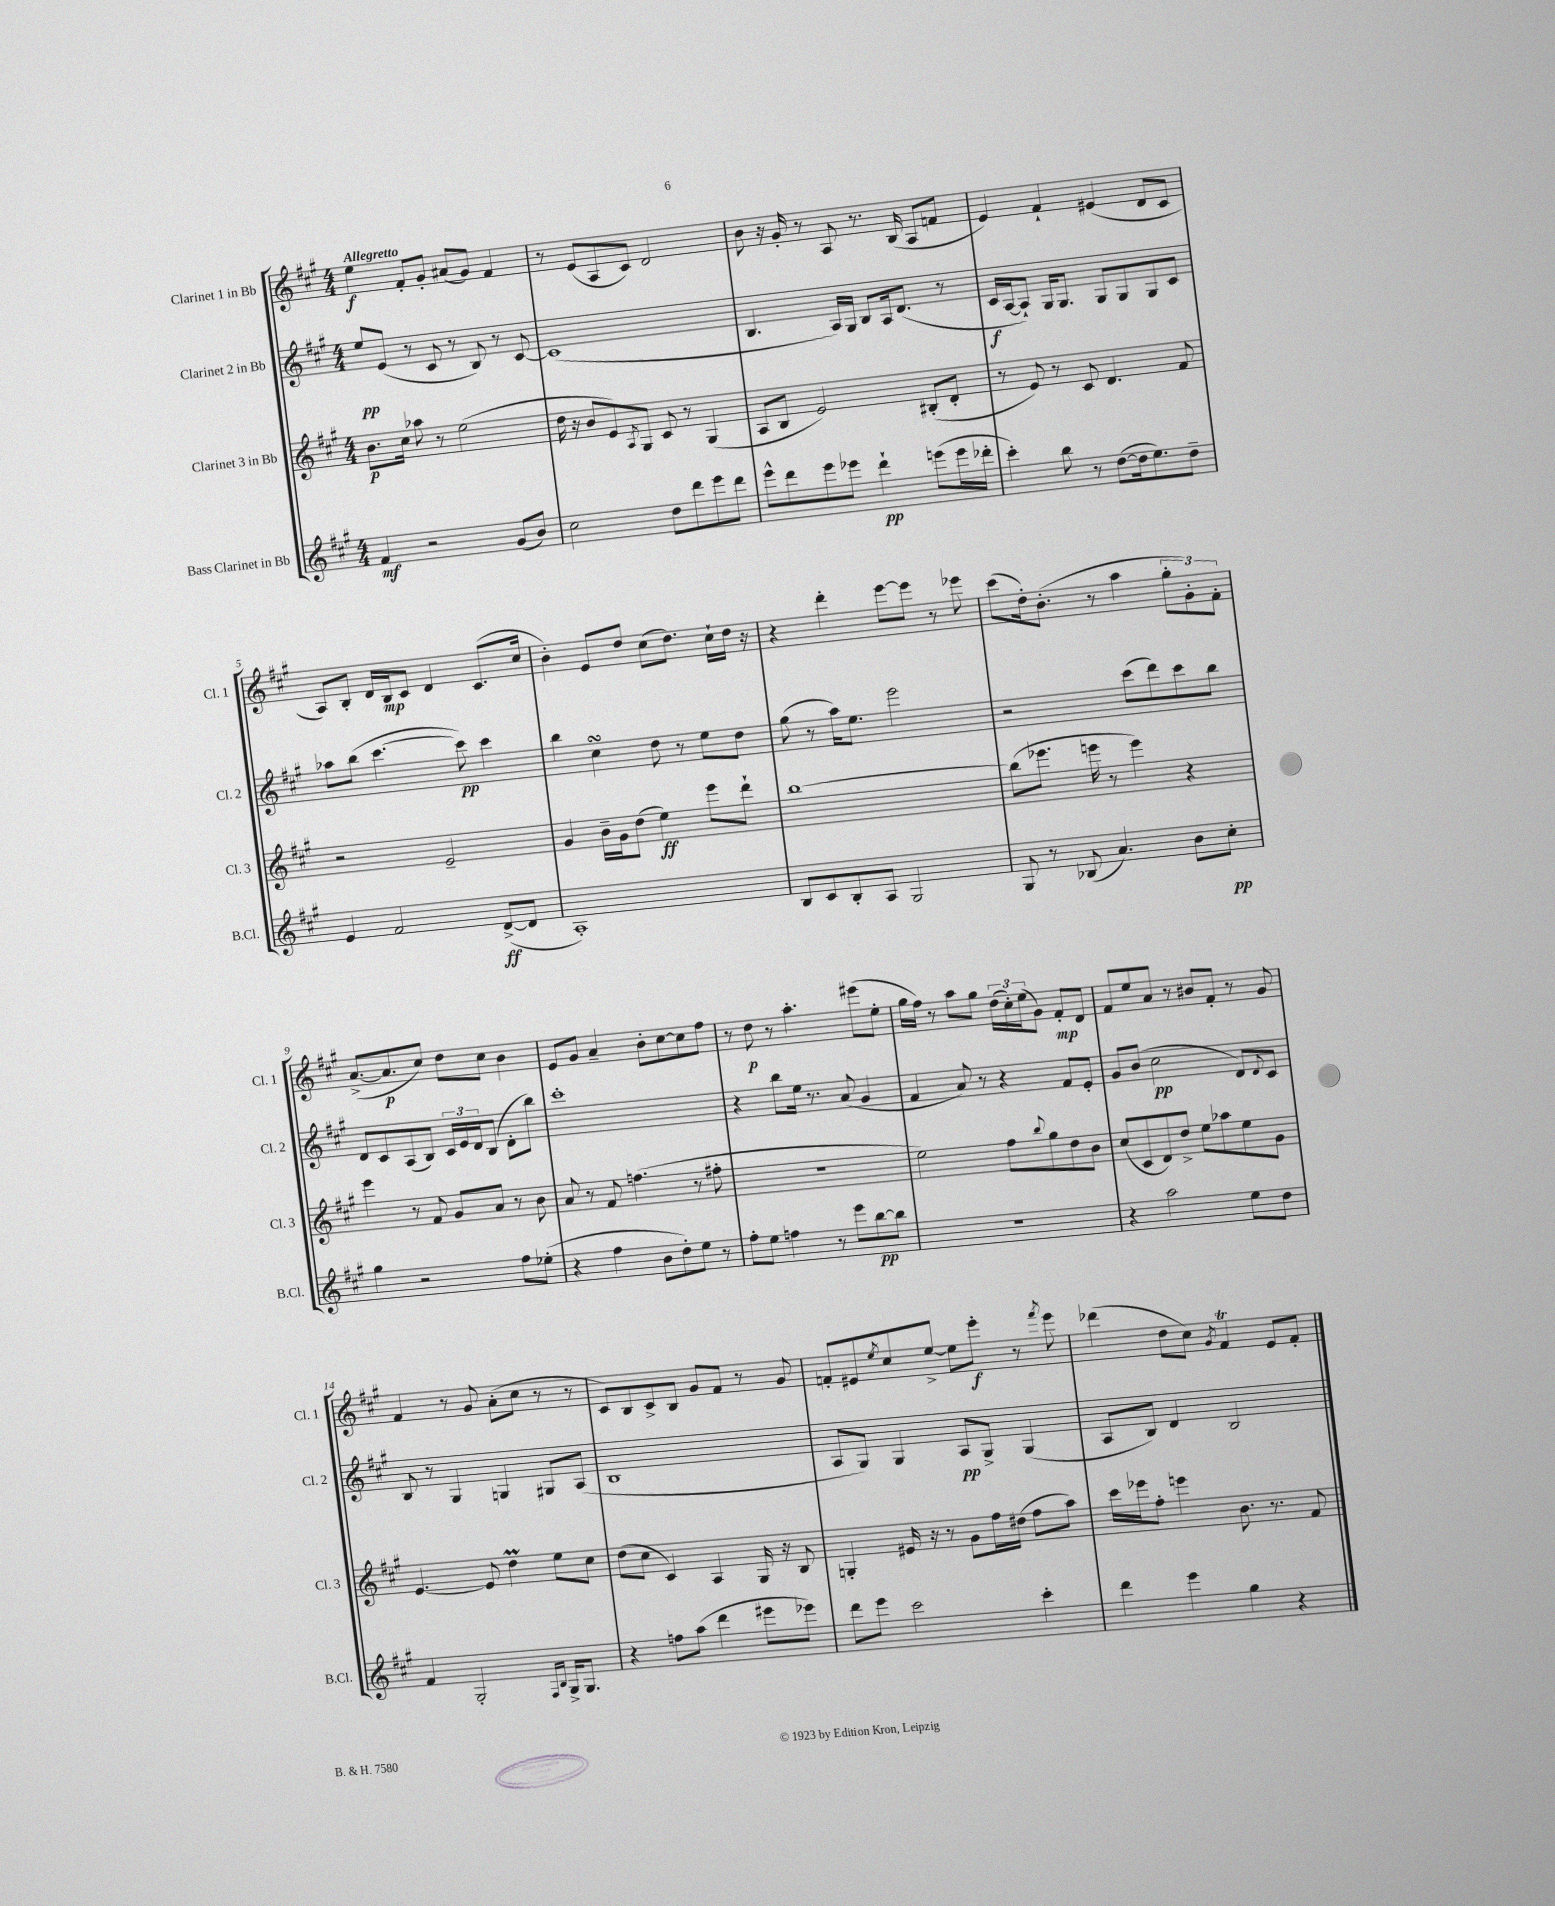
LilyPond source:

<<
\new StaffGroup <<
\new Staff = "s0" \with { instrumentName = "Clarinet 1 in Bb" shortInstrumentName = "Cl. 1" } {
    \clef treble \key a \major \numericTimeSignature \time 4/4 \tempo "Allegretto"
    e''4\f fis'8-. gis'8-. ais'8( gis'8) fis'4 |
    r8 e'8( a8 cis'8) d'2 |
    b'8 r16 gis'16-. r8 a8 r8. b16( a8 f'8 |
    e'4) fis'4-! eis'4( d'8 cis'8 |
    a8) b8-. d'16 b16\mp cis'8 d'4 cis'8.( cis''16 |
    b'4-.) e'8 d''8 cis''8( d''8.) cis''16-! d''16 r16 |
    r4 d'''4-. e'''8~ e'''8 r8 ees'''8 |
    cis'''8( d''16-.) b'8.-.( r8 a''4 \tuplet 3/2 { gis''8-. gis'8-.) fis'8-. } |
    a'8.~->( a'8.\p cis''8) d''8 cis''8 b'4 |
    e'8 gis'8 a'4-- b'8-. cis''8~ cis''8 fis''8 |
    r8 d''8\p r8 a''4.-. eis'''8( e''8-. |
    gis''16 fis''16) r8 a''8 gis''8 \tuplet 3/2 { d''16( cis''16-.) e''16( } gis'8) fis'8-.\mp d'8 |
    fis'8 e''8 a'8 r8 bis'8 fis'8-. r8 gis'8 |
    fis'4 r8 gis'8 a'8-.( cis''8 r8 r8 |
    cis'8) b8 cis'8-> b8 gis'8 fis'8 r8 gis'8 |
    f'8-. eis'8 \acciaccatura { e''8 } cis''8 e''8~-> e''8 e'''8-.\f r8 \acciaccatura { fis'''8 } e'''8 |
    des'''4( d''8 cis''8) \acciaccatura { gis'8 } fis'4\trill e'8 fis'8-. \bar "|." |
}
\new Staff = "s1" \with { instrumentName = "Clarinet 2 in Bb" shortInstrumentName = "Cl. 2" } {
    \clef treble \key a \major \numericTimeSignature \time 4/4
    e''8\pp e'8( r8 cis'8 r8 b8) r8 cis'8~ |
    cis'1( |
    b4. a16) gis16 b8 a16 d'8.( r8 |
    cis'16\f a16~ a8-!) gis16 gis8. gis8 gis8 gis8 cis'8 |
    aes''8 b''8( cis'''4.~ cis'''8\pp) cis'''4 |
    b''4 cis''4\turn d''8 r8 e''8 d''8 |
    gis''8( r8 a''16) e''8. e'''2 |
    r2 cis'''8( d'''8) cis'''8 b''8 |
    d'8 cis'8 a8( b8) \tuplet 3/2 { cis'16 e'16 d'16 } b8( d'8-. b''8) |
    cis'''1-. |
    r4 b''8 e''16 r8. a'8( gis'4 |
    fis'4 a'8) r8 r4 fis'8 e'8-. |
    gis'8 b'8( cis''2\pp d'8) \appoggiatura { d'8 } cis'8 |
    b8 r8 gis4 g4 gis8 a8( |
    b1 |
    a8 gis8) gis4 a8\pp gis8-> gis4( |
    a8 b8) d'4 b2 \bar "|." |
}
\new Staff = "s2" \with { instrumentName = "Clarinet 3 in Bb" shortInstrumentName = "Cl. 3" } {
    \clef treble \key a \major \numericTimeSignature \time 4/4
    b'8.\p cis''16 aes''8 r8 e''2( |
    d''16 r16 b'8 e'8) \acciaccatura { a8 } gis8 cis'8 r8 gis4( |
    a8 b8 e'2) bis8-.( d'8-. |
    r8 e'8) r8 cis'8 d'4. fis'8 |
    r2 e'2-- |
    gis'4 b'16-- gis'16 d''8( e''4\ff) e'''8 d'''8-! |
    b''1~ |
    b''8( ees'''8. e'''16 r8 e'''4) r4 |
    e'''4 r8 fis'8 gis'8 a'8 r8 b'8 |
    a'8 r8 fis'8 f''4.( r8 fis''8-. |
    R1 |
    e''2) fis''8 \appoggiatura { b''8 } gis''8 d''8 b'8 |
    cis''8( cis'8 d'8) d''8-> e''8 aes''8 e''8 gis'8 |
    e'4.~ e'8 d''4\prall e''8 cis''8 |
    d''8( cis''8 cis'4) a4 gis16 r16 b8 |
    g4-. eis'16 r16 r8 gis'8 fis''16 dis''16( fis''8 a''8) |
    cis'''16 ees'''16 fis''8-. e'''4 b'8. r8. fis'8 \bar "|." |
}
\new Staff = "s3" \with { instrumentName = "Bass Clarinet in Bb" shortInstrumentName = "B.Cl." } {
    \clef treble \key a \major \numericTimeSignature \time 4/4
    fis'4\mf r2 gis'8( b'8) |
    cis''2 d''8 d'''8 e'''8 d'''8 |
    e'''8-^ d'''8 e'''8 ees'''8 d'''4-!\pp e'''8( e'''16 des'''16-. |
    cis'''4-.) b''8 r8 d''8~( d''16 e''8.) d''8-- |
    e'4 fis'2 d'8~->\ff( d'8 |
    a1-.) |
    b8 cis'8 b8-. a8 gis2 |
    gis8 r8 bes8( a'4.) b'8 cis''8-.\pp |
    gis''4 r2 fis''8 ees''8-.( |
    r4 fis''4 b'8 d''8-.) e''8 r8 |
    fis''8-. e''8 f''4 r8 e'''8 b''8~\pp b''8 |
    R1 |
    r4 a''2 e''8 d''8 |
    fis'4 gis2-. \grace { fis16 b16 } gis16-> gis8. |
    r4 f''8 a''8( d'''4 eis'''8 ees'''8) |
    d'''8 e'''8 cis'''2 cis'''4-. |
    d'''4 e'''4 gis''4 r4 \bar "|." |
}
>>
>>
